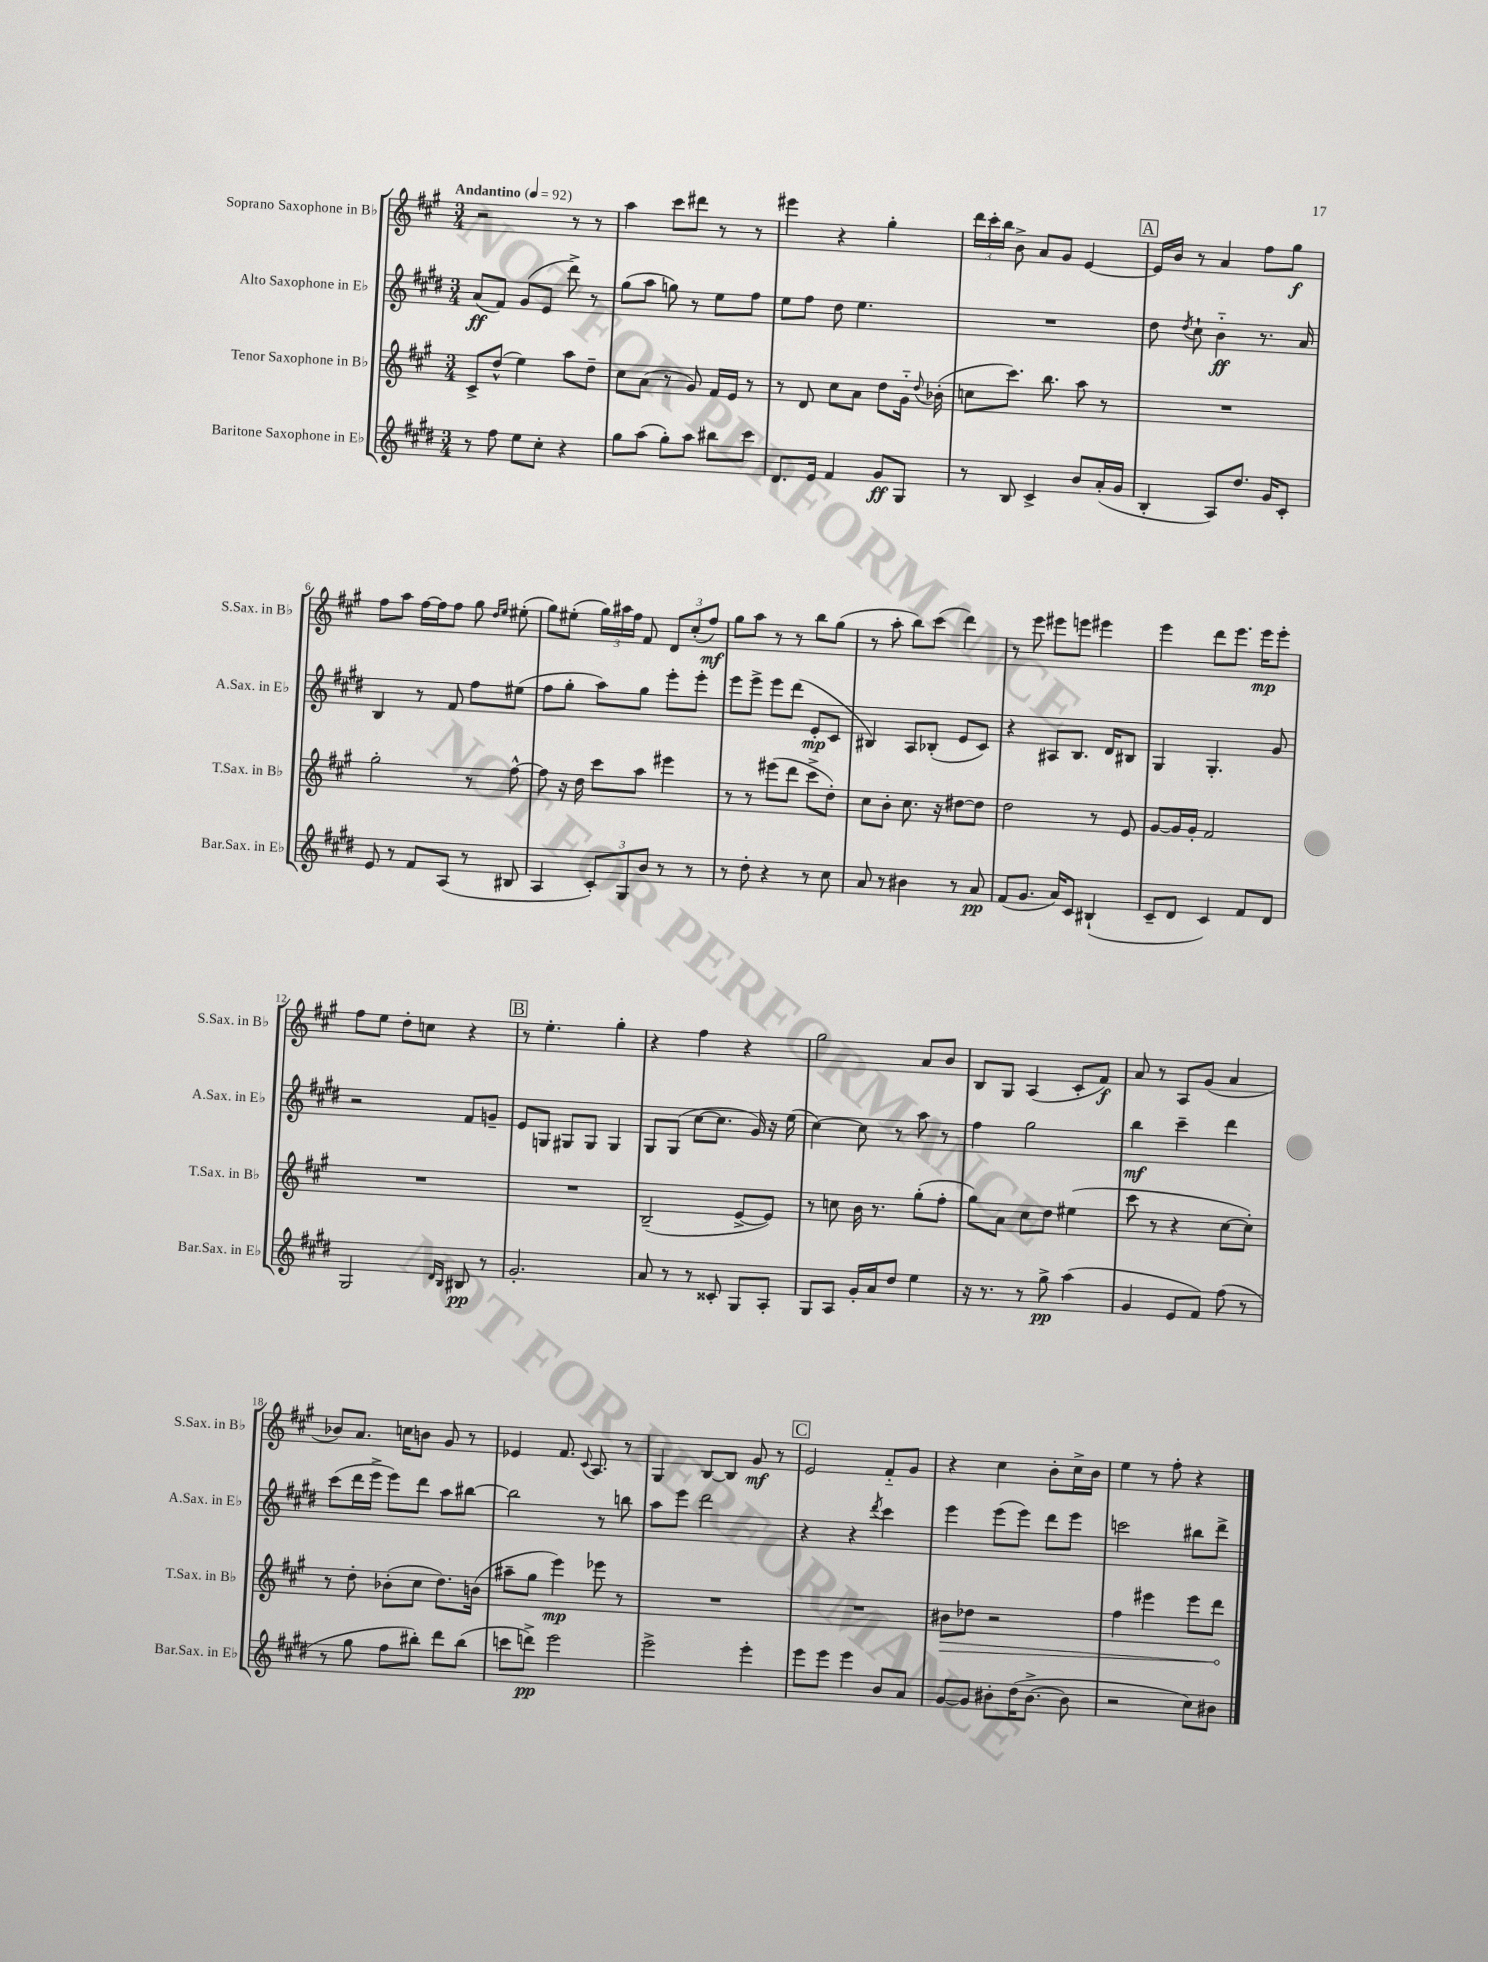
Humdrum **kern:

**kern	**dynam	**kern	**dynam	**kern	**dynam	**kern	**dynam
*part4	*part4	*part3	*part3	*part2	*part2	*part1	*part1
*staff4	*staff4	*staff3	*staff3	*staff2	*staff2	*staff1	*staff1
*I"Baritone Saxophone in E♭	*	*I"Tenor Saxophone in B♭	*	*I"Alto Saxophone in E♭	*	*I"Soprano Saxophone in B♭	*
*I'Bar.Sax. in E♭	*	*I'T.Sax. in B♭	*	*I'A.Sax. in E♭	*	*I'S.Sax. in B♭	*
*clefG2	*	*clefG2	*	*clefG2	*	*clefG2	*
*k[f#c#g#d#]	*	*k[f#c#g#]	*	*k[f#c#g#d#]	*	*k[f#c#g#]	*
*M3/4	*	*M3/4	*	*M3/4	*	*M3/4	*
*MM92	*	*MM92	*	*MM92	*	*MM92	*
=1	=1	=1	=1	=1	=1	=1	=1
!	!	!	!	!	!	!LO:TX:a:B:t=Andantino	!
8r	.	8c#^/L	.	(8a/L	ff	2r	.
8ff#\	.	(8dd^^/J	.	8f#/J)	.	.	.
8ee\L	.	4ee\)	.	(8g#/L	.	.	.
8cc#'\J	.	.	.	8e/J	.	.	.
4r	.	8aa\L	.	8ddd#^\)	.	8r	.
.	.	8dd~\J	.	8r	.	8r	.
=2	=2	=2	=2	=2	=2	=2	=2
8gg#\L	.	8cc#\L	.	(8gg#\L	.	4aa\	.
(8aa\J	.	(8a\J	.	8aa\J	.	.	.
8gg#'\L)	.	8r	.	8ggn\)	.	8ccc#\L	.
8aa\J	.	8g#/)	.	8r	.	8ddd#X\J	.
8bb#X\L	.	16f#/LL	.	8ee\L	.	8r	.
.	.	16e/JJ	.	.	.	.	.
8ccc#\J	.	8r	.	8ff#\J	.	8r	.
=3	=3	=3	=3	=3	=3	=3	=3
8.d#/L	.	8r	.	8ee\L	.	4eee#X\	.
.	.	8d/	.	8ff#\J	.	.	.
16e/Jk	.	.	.	.	.	.	.
4f#/	.	8cc#\L	.	8dd#\	.	4r	.
.	.	8a\J	.	4.ee\	.	.	.
8g#/L	ff	8dd\L	.	.	.	4gg#'\	.
8G#/J	.	16g#\Jk	.	.	.	.	.
.	.	8qqdd/	.	.	.	.	.
.	.	(16b-X'\	.	.	.	.	.
=4	=4	=4	=4	=4	=4	=4	=4
8r	.	8ccn\L	.	2.r	.	24ddd\LL	.
.	.	.	.	.	.	24ccc#'\	.
.	.	.	.	.	.	24bb\JJ	.
8B/	.	8.ccc#\J)	.	.	.	8b^\	.
4c#^/	.	.	.	.	.	8a/L	.
.	.	8.bb\	.	.	.	.	.
.	.	.	.	.	.	8g#/J	.
8b/L	.	8aa\	.	.	.	[4e/	.
(16a'/L	.	8r	.	.	.	.	.
16g#/JJ	.	.	.	.	.	.	.
!!LO:REH:place=s1:t=A
=5	=5	=5	=5	=5	=5	=5	=5
4B'/	.	2.r	.	8dd#\	.	16e/LL]	.
.	.	.	.	.	.	16b/JJ	.
.	.	.	.	8qdd#/	.	.	.
.	.	.	.	8cc#`\	.	8r	.
8A/L)	.	.	.	4b\	ff	4a/	.
8.dd#/J	.	.	.	.	.	.	.
.	.	.	.	8.r	.	8ff#\L	.
16g#/KL	.	.	.	.	.	.	.
8c#'/J	.	.	.	.	.	8gg#\J	f
.	.	.	.	16a/	.	.	.
!!LO:LB:g=z
=6	=6	=6	=6	=6	=6	=6	=6
8e/	.	2gg#'\	.	4B/	.	8ff#\L	.
8r	.	.	.	.	.	8aa\J	.
8f#/L	.	.	.	8r	.	[16ff#\LL	.
.	.	.	.	.	.	16ff#\J]	.
(8A/J	.	.	.	8f#/	.	8ff#\J	.
8r	.	8r	.	8ff#\L	.	8gg#\	.
.	.	.	.	.	.	16qqdd/LL	.
.	.	.	.	.	.	16qqee/JJ	.
8B#X/	.	[8ff#^^\	.	(8ee#X\J	.	(8ee#X'\	.
=7	=7	=7	=7	=7	=7	=7	=7
4A/	.	8ff#\]	.	8ff#\L	.	8gg#\L)	.
.	.	16r	.	8gg#'\J	.	(8ee#X'\J	.
.	.	16dd\	.	.	.	.	.
12c#'/L)	.	8ccc#\L	.	8aa\L)	.	24gg#\LL)	.
.	.	.	.	.	.	24aa#X\	.
12G#/	.	.	.	.	.	24ff#\JJ	.
.	.	8aa\J	.	8gg#\J	.	8f#/	.
12b/J	.	.	.	.	.	.	.
8r	.	4eee#X\	.	8eee'\L	.	12d/L	.
.	.	.	.	.	.	(12cc#'/	.
8r	.	.	.	8eee'\J	.	.	.
.	.	.	.	.	.	12ff#/J)	mf
=8	=8	=8	=8	=8	=8	=8	=8
8r	.	8r	.	8eee\L	.	8gg#\L	.
8dd#'\	.	8r	.	8eee^\J	.	8aa\J	.
4r	.	(8eee#X\L	.	8eee\L	.	8r	.
.	.	8ddd\J	.	(8ddd#\J	.	8r	.
8r	.	8ccc#^\L	.	8e'/L	mp	8bb\L	.
8cc#\	.	8dd'\J)	.	8c#/J	.	(8gg#\J	.
=9	=9	=9	=9	=9	=9	=9	=9
8a/	.	8cc#\L	.	4B#X/)	.	8r	.
8r	.	8b'\J	.	.	.	8aa'\	.
4b#X\	.	8.cc#\	.	8A/L	.	8bb\L)	.
.	.	.	.	(8B-X'/J	.	(8ccc#\J	.
.	.	16r	.	.	.	.	.
8r	.	[8dd#X\L	.	8e/L	.	4ddd\)	.
8a/	pp	8dd#\J]	.	8c#/J)	.	.	.
=10	=10	=10	=10	=10	=10	=10	=10
(8f#/L	.	2dd\	.	4r	.	8r	.
8.g#/J	.	.	.	.	.	8eee\	.
.	.	.	.	8A#X/L	.	8eee#X\L	.
16a/KL)	.	.	.	.	.	.	.
8c#/J	.	.	.	8.B/J	.	8eeen\J	.
(4B#X`/	.	8r	.	.	.	4eee#X\	.
.	.	.	.	16d#/KL	.	.	.
.	.	8e/	.	8B#X/J	.	.	.
=11	=11	=11	=11	=11	=11	=11	=11
8c#~/L	.	[8g#/L	.	4G#/	.	4eee\	.
8d#/J	.	16g#/L]	.	.	.	.	.
.	.	16g#'/JJ	.	.	.	.	.
4c#/)	.	2f#/	.	4.G#'/	.	8ddd\L	.
.	.	.	.	.	.	8.eee\J	.
8f#/L	.	.	.	.	.	.	.
.	.	.	.	.	.	16eee\KL	mp
8d#/J	.	.	.	8g#/	.	8eee'\J	.
!!LO:LB:g=z
=12	=12	=12	=12	=12	=12	=12	=12
2G#/	.	2.r	.	2r	.	8ff#\L	.
.	.	.	.	.	.	8ee\J	.
.	.	.	.	.	.	8dd'\L	.
.	.	.	.	.	.	8ccn\J	.
16qqd#/LL	.	.	.	.	.	.	.
16qqB/JJ	.	.	.	.	.	.	.
8B#X/	pp	.	.	8f#/L	.	4r	.
8r	.	.	.	8gn~/J	.	.	.
!!LO:REH:place=s1:t=B
=13	=13	=13	=13	=13	=13	=13	=13
2.g#'/	.	2.r	.	8e/L	.	8r	.
.	.	.	.	8Gn/J	.	4.ee'\	.
.	.	.	.	8G#X/L	.	.	.
.	.	.	.	8G#/J	.	.	.
.	.	.	.	4G#/	.	4gg#'\	.
=14	=14	=14	=14	=14	=14	=14	=14
8a/	.	(2B~/	.	8G#/L	.	4r	.
8r	.	.	.	(8G#/J	.	.	.
8r	.	.	.	[8cc#\L	.	4ff#\	.
8c##X'/	.	.	.	8.cc#\J]	.	.	.
8G#/L	.	[8e^/L	.	.	.	4r	.
.	.	.	.	16g#/)	.	.	.
8A'/J	.	8e/J])	.	16r	.	.	.
.	.	.	.	(16ee\	.	.	.
=15	=15	=15	=15	=15	=15	=15	=15
8G#/L	.	8r	.	[4cc#\)	.	2gg#\	.
8A/J	.	8ccn\	.	.	.	.	.
16g#'/LL	.	16b\	.	8cc#\]	.	.	.
16a/J	.	8.r	.	.	.	.	.
8dd#/J	.	.	.	8r	.	.	.
4ee\	.	(8gg#'\L	.	8aa\	.	8a/L	.
.	.	8ff#'\J	.	8r	.	8b/J	.
=16	=16	=16	=16	=16	=16	=16	=16
16r	.	8gg#\L)	.	4ff#\	.	8B/L	.
8.r	.	.	.	.	.	.	.
.	.	8a\J	.	.	.	8G#/J	.
8r	.	8cc#\L	.	2gg#\	.	(4A/	.
8gg#^\	pp	8dd\J	.	.	.	.	.
(4aa\	.	(4ee#X\	.	.	.	8c#'/L	.
.	.	.	.	.	.	8f#/J)	f
=17	=17	=17	=17	=17	=17	=17	=17
4g#/	.	8ccc#\	.	4bb\	mf	8a/	.
.	.	8r	.	.	.	8r	.
8e/L	.	4r	.	4ccc#~\	.	8A/L	.
8f#/J)	.	.	.	.	.	(8g#/J	.
(8ff#\	.	[8cc#\L	.	4ddd#\	.	4a/	.
8r	.	8cc#'\J])	.	.	.	.	.
!!LO:LB:g=z
=18	=18	=18	=18	=18	=18	=18	=18
8r	.	8r	.	(8ccc#\L	.	8b-X/L)	.
8gg#\	.	8dd'\	.	16ddd#\L	.	8.a/J	.
.	.	.	.	16eee^\JJ	.	.	.
8ff#\L	.	(8b-X'\L	.	8eee\L)	.	.	.
.	.	.	.	.	.	16ccn\KL	.
8bb#X'\J)	.	8cc#\J	.	8ddd#\J	.	8bn\J	.
8ddd#\L	.	8.dd\L)	.	8aa\L	.	8g#/	.
(8bb#\J	.	.	.	[8bb#X\J	.	8r	.
.	.	(16bn\Jk	.	.	.	.	.
=19	=19	=19	=19	=19	=19	=19	=19
8cccn\L	.	8aa#X~\L	.	2bb#\]	.	4e-X/	.
8dddn^\J)	pp	8gg#\J	.	.	.	.	.
2eee\	.	4eee\)	mp	.	.	8.f#/	.
.	.	.	.	.	.	8qqc#/	.
.	.	.	.	.	.	8.A/	.
.	.	8eee-X\	.	8r	.	.	.
.	.	8r	.	8bbn\	.	8r	.
=20	=20	=20	=20	=20	=20	=20	=20
2eee^\	.	2.r	.	8aa\L	.	4G#/	.
.	.	.	.	8eee\J	.	.	.
.	.	.	.	2ddd#\	.	[8B/L	.
.	.	.	.	.	.	8B/J]	.
4eee'\	.	.	.	.	.	8g#/	mf
.	.	.	.	.	.	8r	.
!!LO:REH:place=s1:t=C
=21	=21	=21	=21	=21	=21	=21	=21
8eee\L	.	2.r	.	4r	.	2e/	.
8eee\J	.	.	.	.	.	.	.
4eee\	.	.	.	4r	.	.	.
.	.	.	.	8qddd#/	.	.	.
8b/L	.	.	.	4ccc#\	.	8f#/L	.
8a/J	.	.	.	.	.	8g#/J	.
=22	=22	=22	=22	=22	=22	=22	=22
!	!	!	!LO:HP:b	!	!	!	!
[8g#/L	.	8b#X\L	>	4eee\	.	4r	.
8g#/J]	.	8dd-X\J	.	.	.	.	.
8b#X'\L	.	2r	.	(8eee\L	.	4cc#\	.
(16dd#\K	.	.	.	8eee\J)	.	.	.
[8.b#^\J	.	.	.	.	.	.	.
.	.	.	.	8ddd#\L	.	8b'\L	.
8b#\]	.	.	.	8eee\J	.	16cc#^\L	.
.	.	.	.	.	.	16b\JJ	.
=23	=23	=23	=23	=23	=23	=23	=23
2r	.	4ff#\	.	2cccn\	.	4ee\	.
.	.	4eee#X\	.	.	.	8r	.
.	.	.	.	.	.	8ff#'\	.
8cc#\L)	.	8eee#\L	.	8bb#X\L	.	4r	.
8b#X\J	.	8ddd\J	.	8ddd#^\J	.	.	.
.	.	.	]	.	.	.	.
==	==	==	==	==	==	==	==
*-	*-	*-	*-	*-	*-	*-	*-
